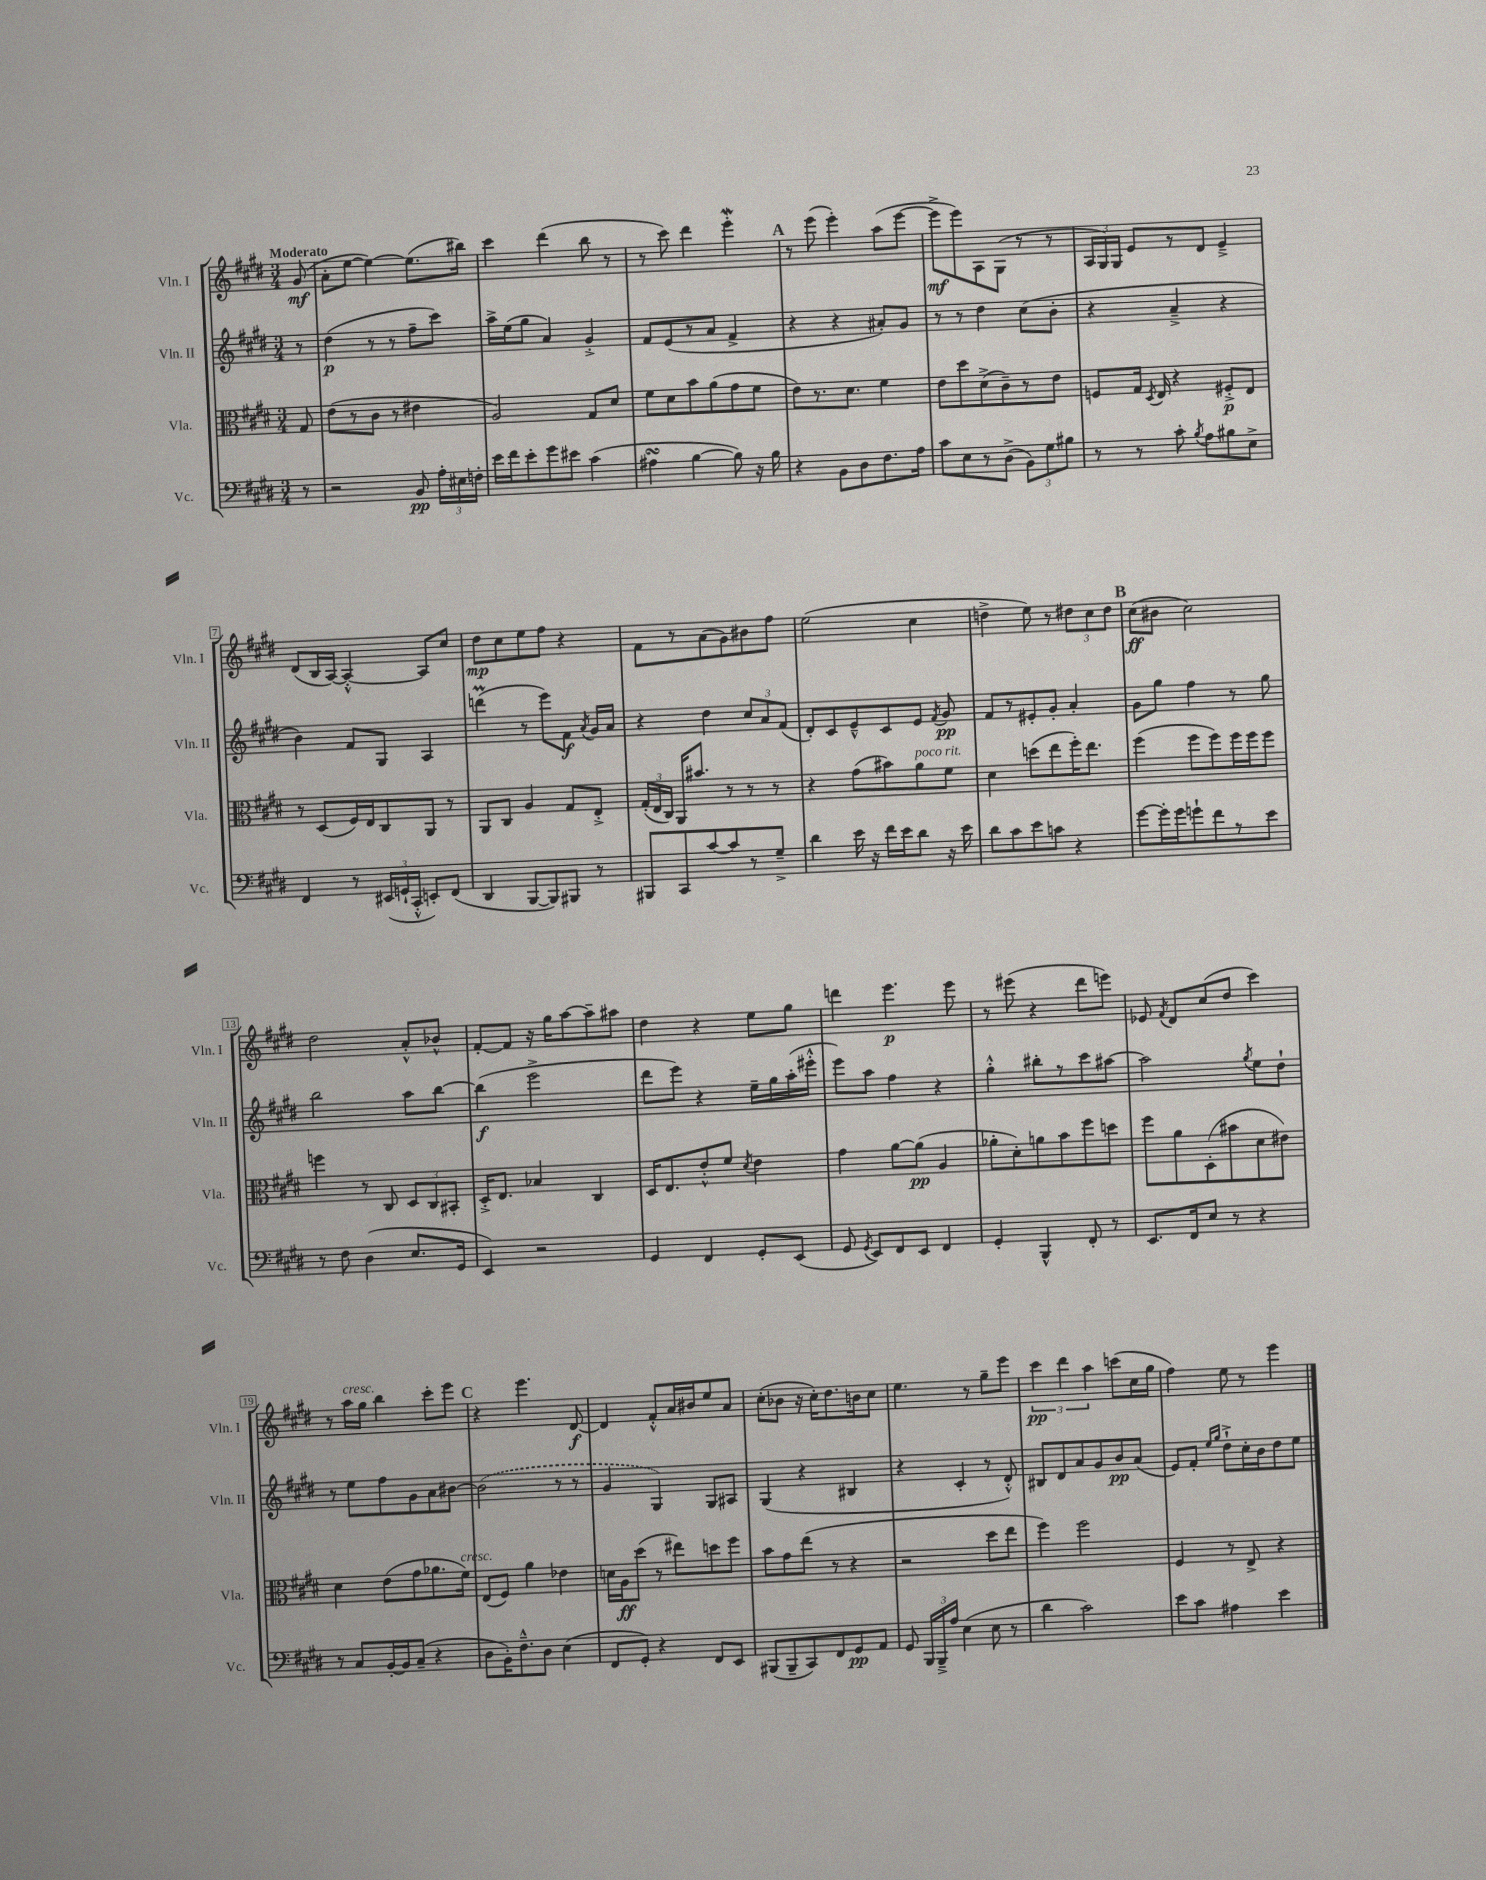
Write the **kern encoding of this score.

**kern	**kern	**kern	**kern
*staff4	*staff3	*staff2	*staff1
*clefF4	*clefC3	*clefG2	*clefG2
*k[f#c#g#d#]	*k[f#c#g#d#]	*k[f#c#g#d#]	*k[f#c#g#d#]
*M3/4	*M3/4	*M3/4	*M3/4
8r	8G#	8r	(8g#
=	=	=	=
2r	(8e	(4dd#	8a'
.	8r	.	[8ee
.	8c#	8r	4ee_)
.	8r	8r	.
8BB	4e#	8ff#~	(8.ee]
24A'	.	8ccc#)	.
24E#	.	.	.
.	.	.	16bb#)
24F'	.	.	.
=	=	=	=
16e	2A)	16aa^	4ccc#
16f#	.	(16ee	.
8e'	.	8gg#	.
8g#	.	4a)	(4ddd#
8e#	.	.	.
(4c#	8G#	4g#'^	8bb
.	8d#	.	8r
=	=	=	=
4A#	8f#	8f#	8r
.	8d#	(8e	8ccc#)
[4B	8b	8r	4ddd#
.	(8a	8a	.
8B])	8g#	4f#^	4eee'
16r	8f#	.	.
16B	.	.	.
=	=	=	=
4r	8e)	4r	8r
.	8.r	.	(8eee
8BB	.	4r	4eee')
.	8.d#	.	.
8D#	.	.	.
8.F#	4f#	8a#')	(8aa
.	.	8g#	[8eee
16A	.	.	.
=	=	=	=
8c#	8e	8r	8eee^]
8E	8dd#	8r	8eee)
8r	(8d#^	4dd#	8A
(8D#^	8c#~)	.	(8G#
12BB)	8r	(8cc#	8r
12G#	.	.	.
.	8e	8b'	8r
12B#	.	.	.
=	=	=	=
8r	8F	4r	24A
.	.	.	24G#)
.	.	.	24G#
8r	16G#	.	8e
.	8qD#	.	.
.	16E	.	.
8c#'	4r	4a~^	8r
8qB	.	.	.
8A	.	.	8d#
8B#	8F#'^	4r	4e~^
8E^	8E	.	.
=	=	=	=
4FF#	8r	4b)	(8d#
.	(8D#	.	16B
.	.	.	[16A)
8r	16F#)	8f#	4A'^^_
.	16E	.	.
(24EE#	8C#	8G#	.
24GG`	.	.	.
24CC#'^^	.	.	.
8EE')	8AA	4A	8A]
(8FF#	8r	.	8cc#
=	=	=	=
4DD#	8AA	(4ddd	8dd#
.	8C#	.	8cc#
[8BBB	4A	8r	8ee
8BBB])	.	8eee)	8ff#
8BBB#	8G#	8f#	4r
.	.	8qa	.
8r	8E'^	16g#	.
.	.	16a	.
=	=	=	=
8BBB#	(24G#'	4r	8f#
.	24E	.	.
.	24C#)	.	.
8CC#	16AA	.	8r
.	8.b#	.	.
[8c#	.	4dd#	(8a
8c#]	8r	.	8g#)
8r	8r	12cc#	8b#
.	.	12a	.
8G#~^	8r	.	8ff#
.	.	(12f#	.
=	=	=	=
4d#	4r	8d#')	(2ee
.	.	8c#	.
16e	(8g#	8e~^^	.
16r	.	.	.
16f#	8b#)	8c#	.
16e	.	.	.
8d#	8a	8e	4cc#
.	.	8qf#	.
16r	8f#	8g#	.
16e	.	.	.
=	=	=	=
8d#	4d#	8f#	4dd^
8c#	.	8r	.
8e	(8dd	8e#'	8ee)
8c	8ee	8g#'	8r
4r	16ff#')	4a'	12dd#
.	8.ee	.	.
.	.	.	12cc#
.	.	.	12dd#
=	=	=	=
[8g#	(4ff#	8g#	(8cc#
16g#']	.	8gg#	8b#
16g#	.	.	.
8g`	8ff#	4ff#	2cc#)
8f#	8ff#)	.	.
8r	16ff#	8r	.
.	16ff#	.	.
8e	8ff#	8gg#	.
=	=	=	=
8r	4ff	2bb	2dd#
8F#	.	.	.
(4D#	8r	.	.
.	8C#	.	.
8.E	12D#	8aa	8a'^^
.	12C#	.	.
.	.	[8bb	8b-^^
.	12BB#'	.	.
16GG#	.	.	.
=	=	=	=
4EE)	16D#'^	(4bb]	[8f#'
.	8.E	.	.
.	.	.	8f#]
2r	4B-	2eee^	16r
.	.	.	16gg#
.	.	.	[8aa
.	4C#	.	8aa~]
.	.	.	8aa#
=	=	=	=
4GG#	16D#	8ddd#	4dd#
.	8.E	.	.
.	.	8eee)	.
4FF#	8e'^^	4r	4r
.	8f#	.	.
.	8qd#	.	.
8GG#'	4e	16ee~	8ee
.	.	16gg#	.
(8EE	.	(16aa'	8gg#
.	.	16eee#'^^	.
=	=	=	=
8GG#	4g#	8eee)	4ddd
8qGG#	.	.	.
8EE)	.	8aa	.
8FF#	[8a	4ff#	4.eee
8EE	(8a]	.	.
4FF#	4A	4r	.
.	.	.	8eee
=	=	=	=
4GG#'	8a-'	4gg#'^^	8r
.	8d#')	.	(8eee#
4BBB^^	8a	8bb#'	4r
.	8b	8r	.
8FF#'	8ff#	8ccc#	8ddd#
8r	8dd	[8aa#	8eee)
=	=	=	=
8.EE	8ff#	2aa#]	8e-
.	.	.	8qf#
.	8a	.	8d#
16FF#	.	.	.
8E	(8D#'	.	(8cc#
8r	8b#	.	8dd#
.	.	8qgg#	.
4r	8d#	8ee	4ccc#)
.	8e#)	8dd#`	.
=	=	=	=
8r	4d#	8r	8r
8C#	.	8ee	16aa
.	.	.	16gg#
[16BB'	(8e	8ff#	4bb
16BB]	.	.	.
(8C#~	8g#	8g#	.
4r	8.a-	8a	8ccc#'
.	.	[8b#	8eee
.	16f#)	.	.
=	=	=	=
8D#	(8E	(2b#]	4r
16BB')	8F#)	.	.
8.F#~^^	.	.	.
.	4a	.	4.eee
8D#	.	.	.
(4E	4e-	8r	.
.	.	8r	[8d#
=	=	=	=
8FF#	16d	4g#	4d#]
.	16A	.	.
8GG#')	(8dd#	.	.
4r	8r	4G#)	8f#'^^
.	8ee#)	.	16a
.	.	.	16b#
8FF#	8dd	8G#	8ee
8EE	8ff#	8A#	8a
=	=	=	=
(8BBB#	8b	(4G#	(8cc#'
8BBB#~	8g#	.	8b-
8CC#)	(8ee	4r	16r
.	.	.	16cc#')
8FF#	8r	.	8.dd#
8GG#	4r	4B#	.
.	.	.	16b
8AA	.	.	8cc#
=	=	=	=
8GG#	2r	4r	4.ee
24BBB	.	.	.
24BBB~^	.	.	.
24A	.	.	.
(4E	.	4c#'	.
.	.	.	8r
8E	8dd#	8r	8gg#~
8r	8ee	8d#'^^)	8eee
=	=	=	=
4d#	4ff#)	8B#	6ccc#
.	.	8d#	.
.	.	.	6ddd#
2c#)	2ff#	8a	.
.	.	.	6aa
.	.	8g#	.
.	.	8b	(8ccc
.	.	(8a	16cc#
.	.	.	16gg#
=	=	=	=
8e	4F#	8e)	4ff#)
8c#	.	8f#'	.
.	.	16qqee	.
.	.	16qqgg#	.
4A#	8r	8dd#`^	8ee
.	8E^	16cc#'	8r
.	.	16b	.
4e	4r	8dd#	4eee
.	.	8ee	.
==	==	==	==
*-	*-	*-	*-
